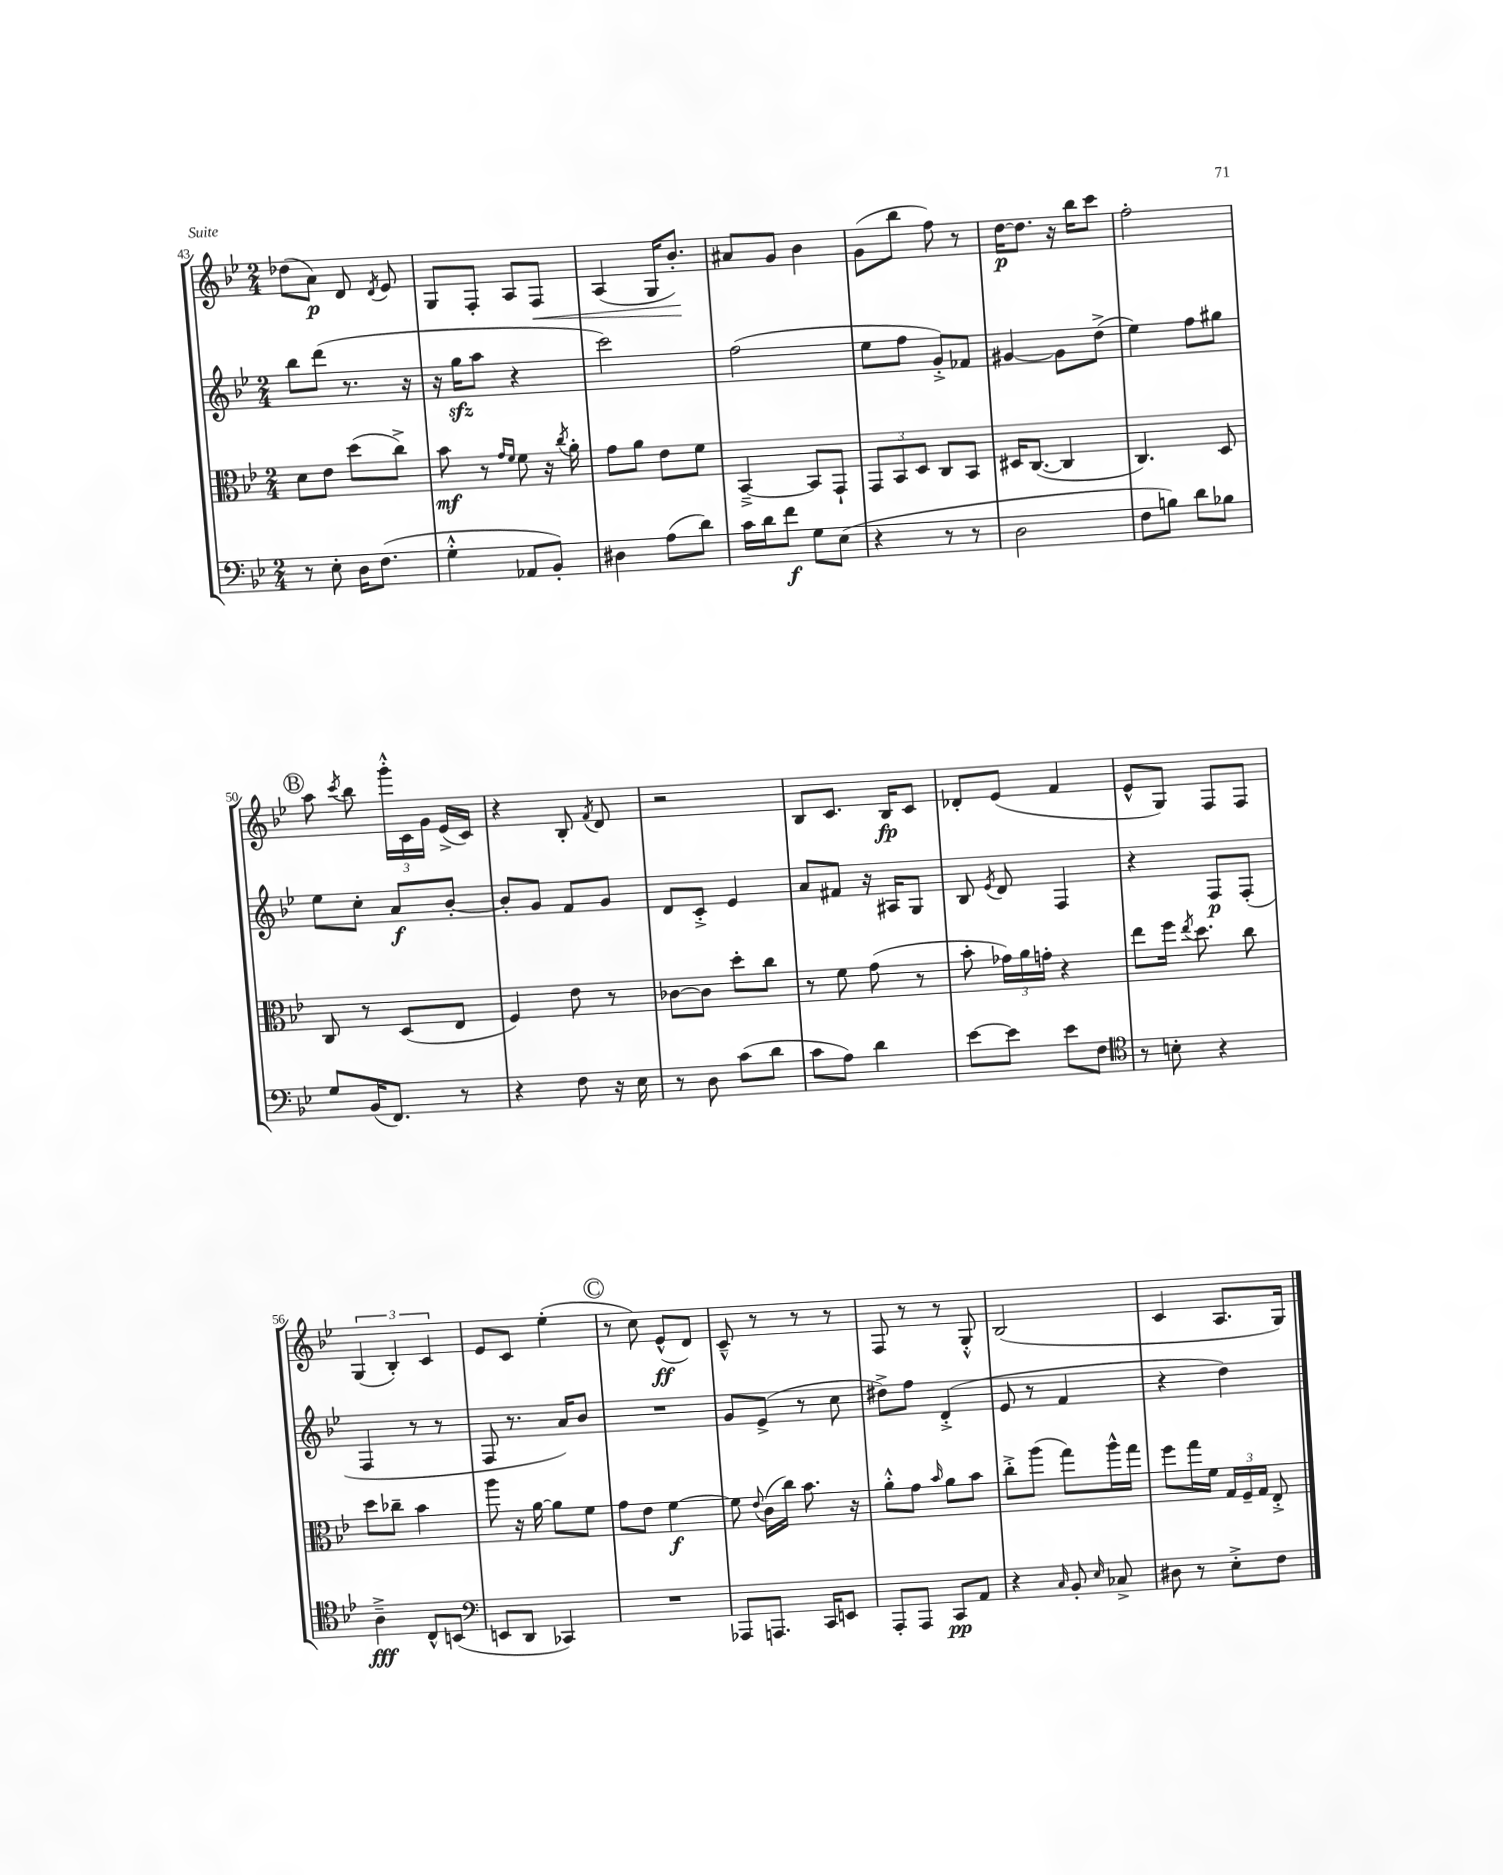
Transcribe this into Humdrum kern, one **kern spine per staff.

**kern	**dynam	**kern	**dynam	**kern	**dynam	**kern	**dynam
*part4	*part4	*part3	*part3	*part2	*part2	*part1	*part1
*staff4	*staff4	*staff3	*staff3	*staff2	*staff2	*staff1	*staff1
*clefF4	*	*clefC3	*	*clefG2	*	*clefG2	*
*k[b-e-]	*	*k[b-e-]	*	*k[b-e-]	*	*k[b-e-]	*
*M2/4	*	*M2/4	*	*M2/4	*	*M2/4	*
=43	=43	=43	=43	=43	=43	=43	=43
8r	.	8d\L	.	8bb-\L	.	(8dd-X\L	.
8E-'\	.	8e-\J	.	(8ddd\J	.	8a\J)	p
16D\KL	.	(8dd\L	.	8.r	.	8d/	.
(8.F\J	.	.	.	.	.	.	.
.	.	.	.	.	.	8qd/	.
.	.	8cc^\J)	.	.	.	8e-/	.
.	.	.	.	16r	.	.	.
=44	=44	=44	=44	=44	=44	=44	=44
4G'^^\	.	8b-\	mf	16r	.	8G/L	.
.	.	.	.	16ggzz\KL	.	.	.
.	.	8r	.	8aa\J	.	8F'/J	.
.	.	16qqg/LL	.	.	.	.	.
.	.	16qqf/JJ	.	.	.	.	.
8AA-X/L	.	8f\	.	4r	.	8A/L	.
!	!	!	!	!	!	!	!LO:HP:b
8BB-'/J)	.	16r	.	.	.	8F/J	<
.	.	8qcc/	.	.	.	.	.
.	.	16a'\	.	.	.	.	.
=45	=45	=45	=45	=45	=45	=45	=45
4D#X\	.	8g\L	.	2ccc\)	.	(4A/	.
.	.	8a\J	.	.	.	.	.
(8A\L	.	8e-\L	.	.	.	16G/KL	.
.	.	.	.	.	.	8.b-'/J)	.
8d\J)	.	8f\J	.	.	.	.	.
.	.	.	.	.	.	.	[
=46	=46	=46	=46	=46	=46	=46	=46
16c\LL	.	[4BB-~^/	.	(2ff\	.	8a#X/L	.
16d\J	.	.	.	.	.	.	.
8f\J	f	.	.	.	.	8g/J	.
8G\L	.	8BB-/L]	.	.	.	4b-\	.
(8E-\J	.	8GG`/J	.	.	.	.	.
=47	=47	=47	=47	=47	=47	=47	=47
4r	.	12GG/L	.	8ee-\L	.	(8g\L	.
.	.	12BB-/	.	.	.	.	.
.	.	.	.	8ff\J	.	8bb-\J	.
.	.	12D/J	.	.	.	.	.
8r	.	8C/L	.	8g'^/L)	.	8ff\)	.
8r	.	8BB-/J	.	8f-X/J	.	8r	.
=48	=48	=48	=48	=48	=48	=48	=48
2D\	.	16D#X/KL	.	[4g#X/	.	[16dd\KL	p
.	.	([8.C/J	.	.	.	8.dd\J]	.
.	.	4C/]	.	8g#\L]	.	16r	.
.	.	.	.	.	.	16bb-\KL	.
.	.	.	.	(8dd^\J	.	8ccc\J	.
=49	=49	=49	=49	=49	=49	=49	=49
8F\L	.	4.C/)	.	4ee-\)	.	2ff'\	.
8Bn\J)	.	.	.	.	.	.	.
8d\L	.	.	.	8ff\L	.	.	.
8B-X\J	.	8D/	.	8gg#X\J	.	.	.
!!LO:LB:g=z
!!LO:REH:place=s1:t=B
=50	=50	=50	=50	=50	=50	=50	=50
8G/L	.	8C/	.	8ee-\L	.	8aa\	.
.	.	.	.	.	.	8qccc/	.
(16BB-/K	.	8r	.	8cc'\J	.	8bb-\	.
8.FF/J)	.	.	.	.	.	.	.
.	.	(8D/L	.	8a/L	f	24ggg'^^\LL	.
.	.	.	.	.	.	24c\	.
.	.	.	.	.	.	24g\JJ	.
8r	.	8E-/J	.	[8b-'/J	.	(16e-^/LL	.
.	.	.	.	.	.	16c/JJ)	.
=51	=51	=51	=51	=51	=51	=51	=51
4r	.	4F/)	.	8b-'/L]	.	4r	.
.	.	.	.	8g/J	.	.	.
8F\	.	8e-\	.	8f/L	.	8B-'/	.
.	.	.	.	.	.	8qf/	.
16r	.	8r	.	8g/J	.	8d/	.
16E-\	.	.	.	.	.	.	.
=52	=52	=52	=52	=52	=52	=52	=52
8r	.	[8c-X\L	.	8d/L	.	2r	.
8D\	.	8c-\J]	.	8c'^/J	.	.	.
(8c\L	.	8dd'\L	.	4e-/	.	.	.
8d\J	.	8cc\J	.	.	.	.	.
=53	=53	=53	=53	=53	=53	=53	=53
8c\L	.	8r	.	8a/L	.	8B-/L	.
8A\J)	.	8f\	.	8f#X/J	.	8.c/J	.
4d\	.	(8g\	.	16r	.	.	.
.	.	.	.	16A#X/KL	.	16B-/KL	fp
.	.	8r	.	8G/J	.	8c/J	.
=54	=54	=54	=54	=54	=54	=54	=54
[8e-\L	.	8b-'\	.	8B-/	.	8d-X'/L	.
.	.	.	.	8qe-/	.	.	.
8e-\J]	.	24g-X\LL)	.	8d/	.	(8e-/J	.
.	.	24a\	.	.	.	.	.
.	.	24gn'\JJ	.	.	.	.	.
8e-\L	.	4r	.	4F/	.	4f/	.
8F\J	.	.	.	.	.	.	.
=55	=55	=55	=55	=55	=55	=55	=55
*clefC4	*	*	*	*	*	*	*
8r	.	8ee-\L	.	4r	.	8e-^^/L	.
8Bn'\	.	16ff\Jk	.	.	.	8G/J)	.
.	.	8qee-/	.	.	.	.	.
.	.	8.dd\	.	.	.	.	.
4r	.	.	.	8F/L	p	8F/L	.
.	.	8cc\	.	(8F'/J	.	8F/J	.
!!LO:LB:g=z
=56	=56	=56	=56	=56	=56	=56	=56
4A~^\	fff	8dd\L	.	4F/	.	(6G/	.
.	.	8cc-X~\J	.	.	.	.	.
.	.	.	.	.	.	6B-'/)	.
8C^^/L	.	4b-\	.	8r	.	.	.
.	.	.	.	.	.	6c/	.
(8BBn/J	.	.	.	8r	.	.	.
=57	=57	=57	=57	=57	=57	=57	=57
*clefF4	*	*	*	*	*	*	*
8EEn/L	.	8aa\	.	8F/	.	8e-/L	.
8DD/J	.	16r	.	8.r	.	8c/J	.
.	.	[16a\	.	.	.	.	.
4CC-X/)	.	8a\L]	.	.	.	(4ee-'\	.
.	.	.	.	16a/KL)	.	.	.
.	.	8f\J	.	8b-/J	.	.	.
!!LO:REH:place=s1:t=C
=58	=58	=58	=58	=58	=58	=58	=58
2r	.	8g\L	.	2r	.	8r	.
.	.	8e-\J	.	.	.	8cc\)	.
.	.	[4f\	f	.	.	(8e-^^/L	ff
.	.	.	.	.	.	8d/J)	.
=59	=59	=59	=59	=59	=59	=59	=59
8AAA-X/L	.	8f\]	.	8g/L	.	8c~^^/	.
.	.	8qqe-/	.	.	.	.	.
8.AAAn/J	.	(16c\LL	.	(8e-^/J	.	8r	.
.	.	16cc\JJ)	.	.	.	.	.
.	.	8.b-\	.	8r	.	8r	.
16CC/KL	.	.	.	.	.	.	.
8EEn/J	.	.	.	8cc\	.	8r	.
.	.	16r	.	.	.	.	.
=60	=60	=60	=60	=60	=60	=60	=60
8AAA'/L	.	8a'^^\L	.	8dd#X^\L)	.	8F/	.
8AAA/J	.	8g\J	.	8ff\J	.	8r	.
.	.	16qqb-/	.	.	.	.	.
8CC/L	pp	8a\L	.	(4d'^/	.	8r	.
8AA/J	.	8b-\J	.	.	.	8G'^^/	.
=61	=61	=61	=61	=61	=61	=61	=61
4r	.	8cc'^\L	.	8e-/	.	(2B-/	.
.	.	(8aa\J	.	8r	.	.	.
16qqC/	.	.	.	.	.	.	.
8BB-'/	.	8gg\L)	.	4f/	.	.	.
16qqE-/	.	.	.	.	.	.	.
8C-X^/	.	16aa^^\L	.	.	.	.	.
.	.	16gg\JJ	.	.	.	.	.
=62	=62	=62	=62	=62	=62	=62	=62
8D#X\	.	8ff\L	.	4r	.	4c/	.
8r	.	16gg\L	.	.	.	.	.
.	.	16f\JJ	.	.	.	.	.
8E-'^\L	.	24G/LL	.	4dd\)	.	8.A/L	.
.	.	24F~/	.	.	.	.	.
.	.	24G/JJ	.	.	.	.	.
8F\J	.	8E-'^/	.	.	.	.	.
.	.	.	.	.	.	16G/Jk)	.
==	==	==	==	==	==	==	==
*-	*-	*-	*-	*-	*-	*-	*-
